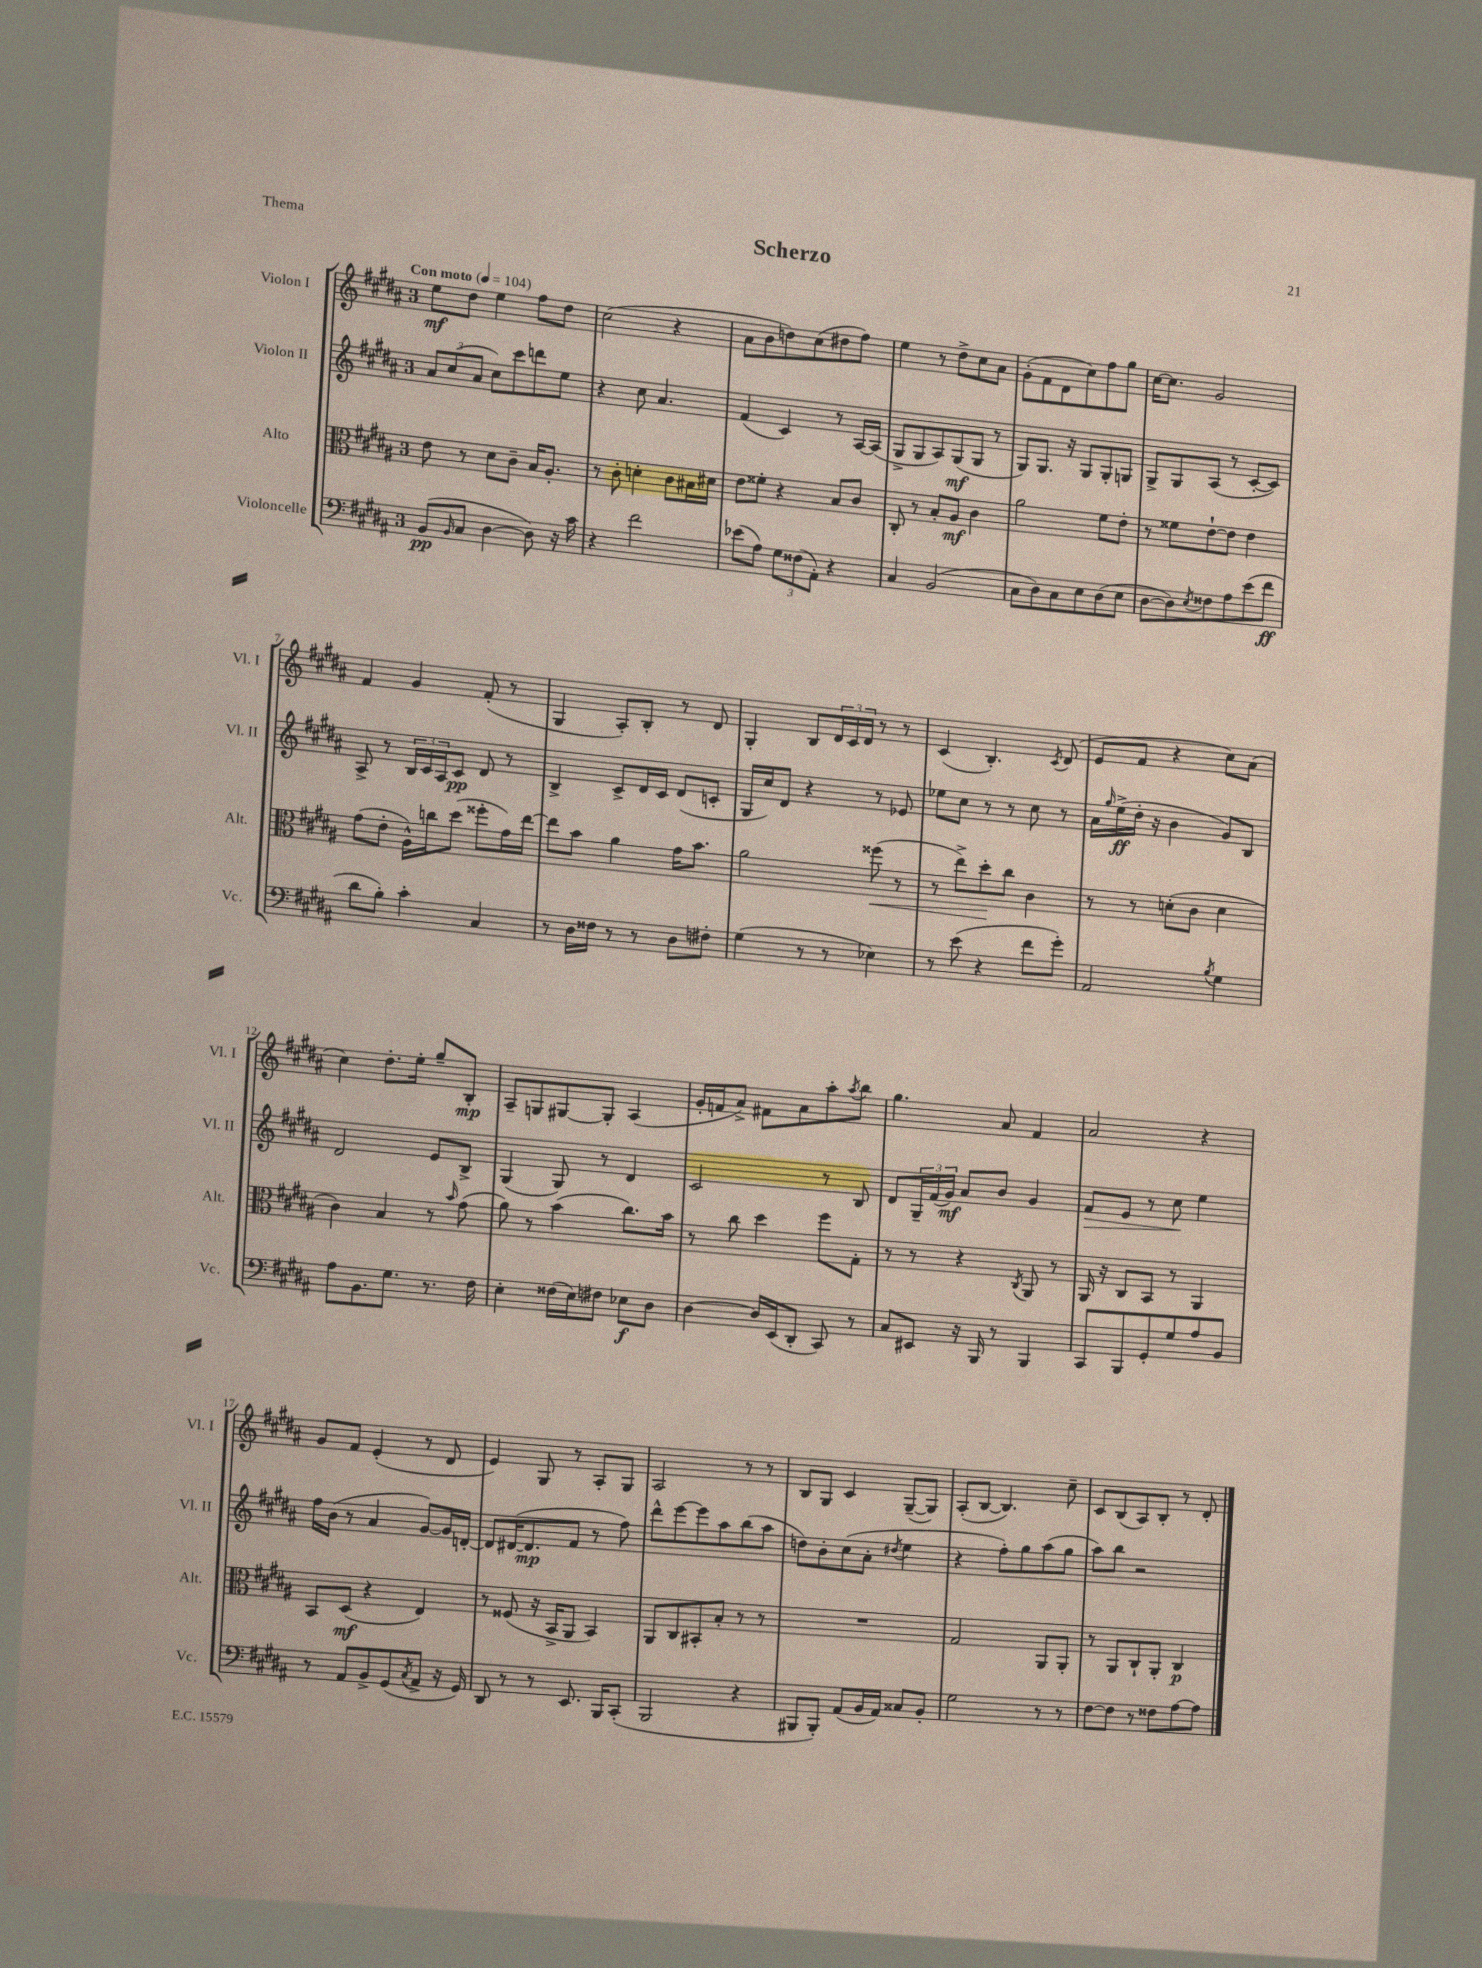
\header { title = "Scherzo" piece = "Thema" }
<<
\new StaffGroup <<
\new Staff = "s0" \with { instrumentName = "Violon I" shortInstrumentName = "Vl. I" } {
    \clef treble \key b \major \once \override Staff.TimeSignature.style = #'single-digit \time 3/4 \tempo "Con moto" 4 = 104
    e''8\mf dis''8 e''4 fis''8 dis''8 |
    cis''2( r4 |
    ais'8 b'8 d''8) cis''8( dis''8 fis''8) |
    e''4 r8 dis''8-> cis''8 ais'8 |
    gis'8-.( fis'8 dis'8 cis''8) fis''8 gis''8 |
    cis''16~ cis''8. gis'2 |
    fis'4 gis'4 fis'8-.( r8 |
    gis4 ais8-.) b8-. r8 dis'8 |
    gis4-. b8 \tuplet 3/2 { dis'16 cis'16 dis'16 } r8 r8 |
    cis'4( b4.-.) \acciaccatura { cis'8 } dis'8( |
    e'8 fis'8 r4 cis''8) ais'8( |
    cis''4) dis''8.-. e''16-. gis''8-- b8-.\mp |
    ais8-- g8 gis8~ gis8-. ais4( |
    gis'16-. f'16 ais'8->) fis'8 ais'8 ais''8-. \acciaccatura { ais''8 } b''8 |
    gis''4. ais'8 fis'4 |
    ais'2 r4 |
    gis'8 fis'8 e'4-.( r8 dis'8 |
    e'4) gis8 r8 ais8-. gis8 |
    ais2 r8 r8 |
    b8 gis8 cis'4 gis8~--( gis8) |
    ais8-.( b8~ b4.) cis''8-- |
    cis'8 b8( ais8) b8-. r8 dis'8-. \bar "|." |
}
\new Staff = "s1" \with { instrumentName = "Violon II" shortInstrumentName = "Vl. II" } {
    \clef treble \key b \major \once \override Staff.TimeSignature.style = #'single-digit \time 3/4
    \tuplet 3/2 { ais'8 cis''8( ais'8 } cis''8) cis'''8 d'''8 e''8 |
    r4 cis''8 ais'4. |
    fis'4( cis'4) r8 ais16~ ais16( |
    gis8-> gis8 ais8) gis8\mf( gis8 r8 |
    gis8) gis8. r16 gis8 gis8-. g8 |
    gis8-> gis8 ais8( r8 cis'8~-. cis'8) |
    ais8-> r8 \tuplet 3/2 { b16 cis'16 ais16 } cis'8\pp dis'8 r8 |
    b4-> cis'8-> dis'16 cis'16 dis'8( c'8-. |
    gis16 cis''16) dis'8 r4 r8 ees'8 |
    ees''8 cis''8 r8 r8 cis''8 r8 |
    ais'16 \grace { gis''16 } e''16->\ff( dis''16-. r16 b'4 gis'8) b8 |
    dis'2 e'8 b8-> |
    gis4( gis8) r8 dis'4 |
    cis'2 r8 b8 |
    dis'8 \tuplet 3/2 { gis16-- fis'16( gis'16\mf) } ais'8 b'8 gis'4 |
    fis'8\> e'8 r8 cis''8\! e''4 |
    fis''16 b'16( r8 ais'4 gis'8~) gis'16 d'16~-. |
    d'8 dis'16~( dis'8.\mp fis'8 r8 fis''8) |
    dis'''8-^ e'''8~ e'''8 ais''8 b''8( ais''8 |
    d''8) b'8-. cis''8( ais'8-. \acciaccatura { dis''8 } e''4 |
    r4 fis''8-.) gis''8 ais''8( gis''8 |
    ais''8) b''8 r2 \bar "|." |
}
\new Staff = "s2" \with { instrumentName = "Alto" shortInstrumentName = "Alt." } {
    \clef alto \key b \major \once \override Staff.TimeSignature.style = #'single-digit \time 3/4
    e'8 r8 dis'8 cis'8-- b16 ais8.-. |
    r8 cis'8-. d'4-. cis'8 bis16 dis'16 |
    e'8 fisis'8-. r4 b8 cis'8 |
    cis8-. r8 b8-. ais8\mf cis'4 |
    ais'2 fis'8 e'8-. |
    r8 fisis'8 e'8~-! e'8 e'4 |
    gis'8( e'8-. ais16-^) c''16 dis''8( fisis''8-. gis'16) e''16~ |
    e''8 b'8 ais'4 gis'16 b'8. |
    ais'2 fisis''8\<( r8 |
    r8 e''8->) dis''8-.\! cis''8 cis'4 |
    r8 r8 d'8-.( cis'8 d'4 |
    cis'4) b4 r8 \grace { b'16 } gis'8( |
    ais'8) r8 b'4( cis''8.) b'16 |
    r8 cis''8 dis''4 fis''8 gis8-. |
    r8 r8 r4 \acciaccatura { cis8 } ais,8 r8 |
    ais,16 r16 cis8 b,8 r8 ais,4 |
    b,8 dis8\mf( r4 e4) |
    r8 fisis8( r16 b,16-> ais,8 b,4) |
    ais,8 cis8 bis,8-. b8-. r8 r8 |
    R2. |
    gis2 ais,8 ais,8-. |
    r8 ais,8 cis8-! ais,8-. cis4\p \bar "|." |
}
\new Staff = "s3" \with { instrumentName = "Violoncelle" shortInstrumentName = "Vc." } {
    \clef bass \key b \major \once \override Staff.TimeSignature.style = #'single-digit \time 3/4
    b,8\pp( \grace { b,16 } cis8 dis4~ dis8) r16 cis'16 |
    r4 fis'2 |
    ees'8( ais8) \tuplet 3/2 { gis8 fisis8( ais,8-.) } r4 |
    cis4 b,2( |
    cis8 dis8) cis8 e8 dis8( e8 |
    dis8~ dis8) \acciaccatura { e8 } fisis8 ais8 e'8( fis'8\ff |
    dis'8 b8-.) cis'4-. cis4 |
    r8 dis16 fisis16 r8 r8 dis8 fis8-. |
    gis4( r8 r8 ees4) |
    r8 e'8( r4 fis'8 gis'8-.) |
    ais,2 \acciaccatura { b8 } gis4 |
    ais8 b,8. gis8. r8. fis16 |
    e4-. fisis16( e16) fis8 ees8\f dis8 |
    dis4~ dis16 e,16( dis,8-. cis,8) r8 |
    cis8 eis,8 r16 b,,16 r8 b,,4 |
    cis,8 b,,8 gis,8-. gis8 ais8 b,8 |
    r8 ais,8 b,8-> gis,8( \acciaccatura { cis8 } ais,8-> r16 gis,16) |
    dis,8 r8 r8 e,8. b,,16 cis,8-.( |
    b,,2 r4 |
    bis,,8 bis,,8-.) ais,8( b,16 ais,16) cisis8 b,8-. |
    gis2 r8 r8 |
    fis8~ fis8 r8 fisis8 ais8~ ais8 \bar "|." |
}
>>
>>
